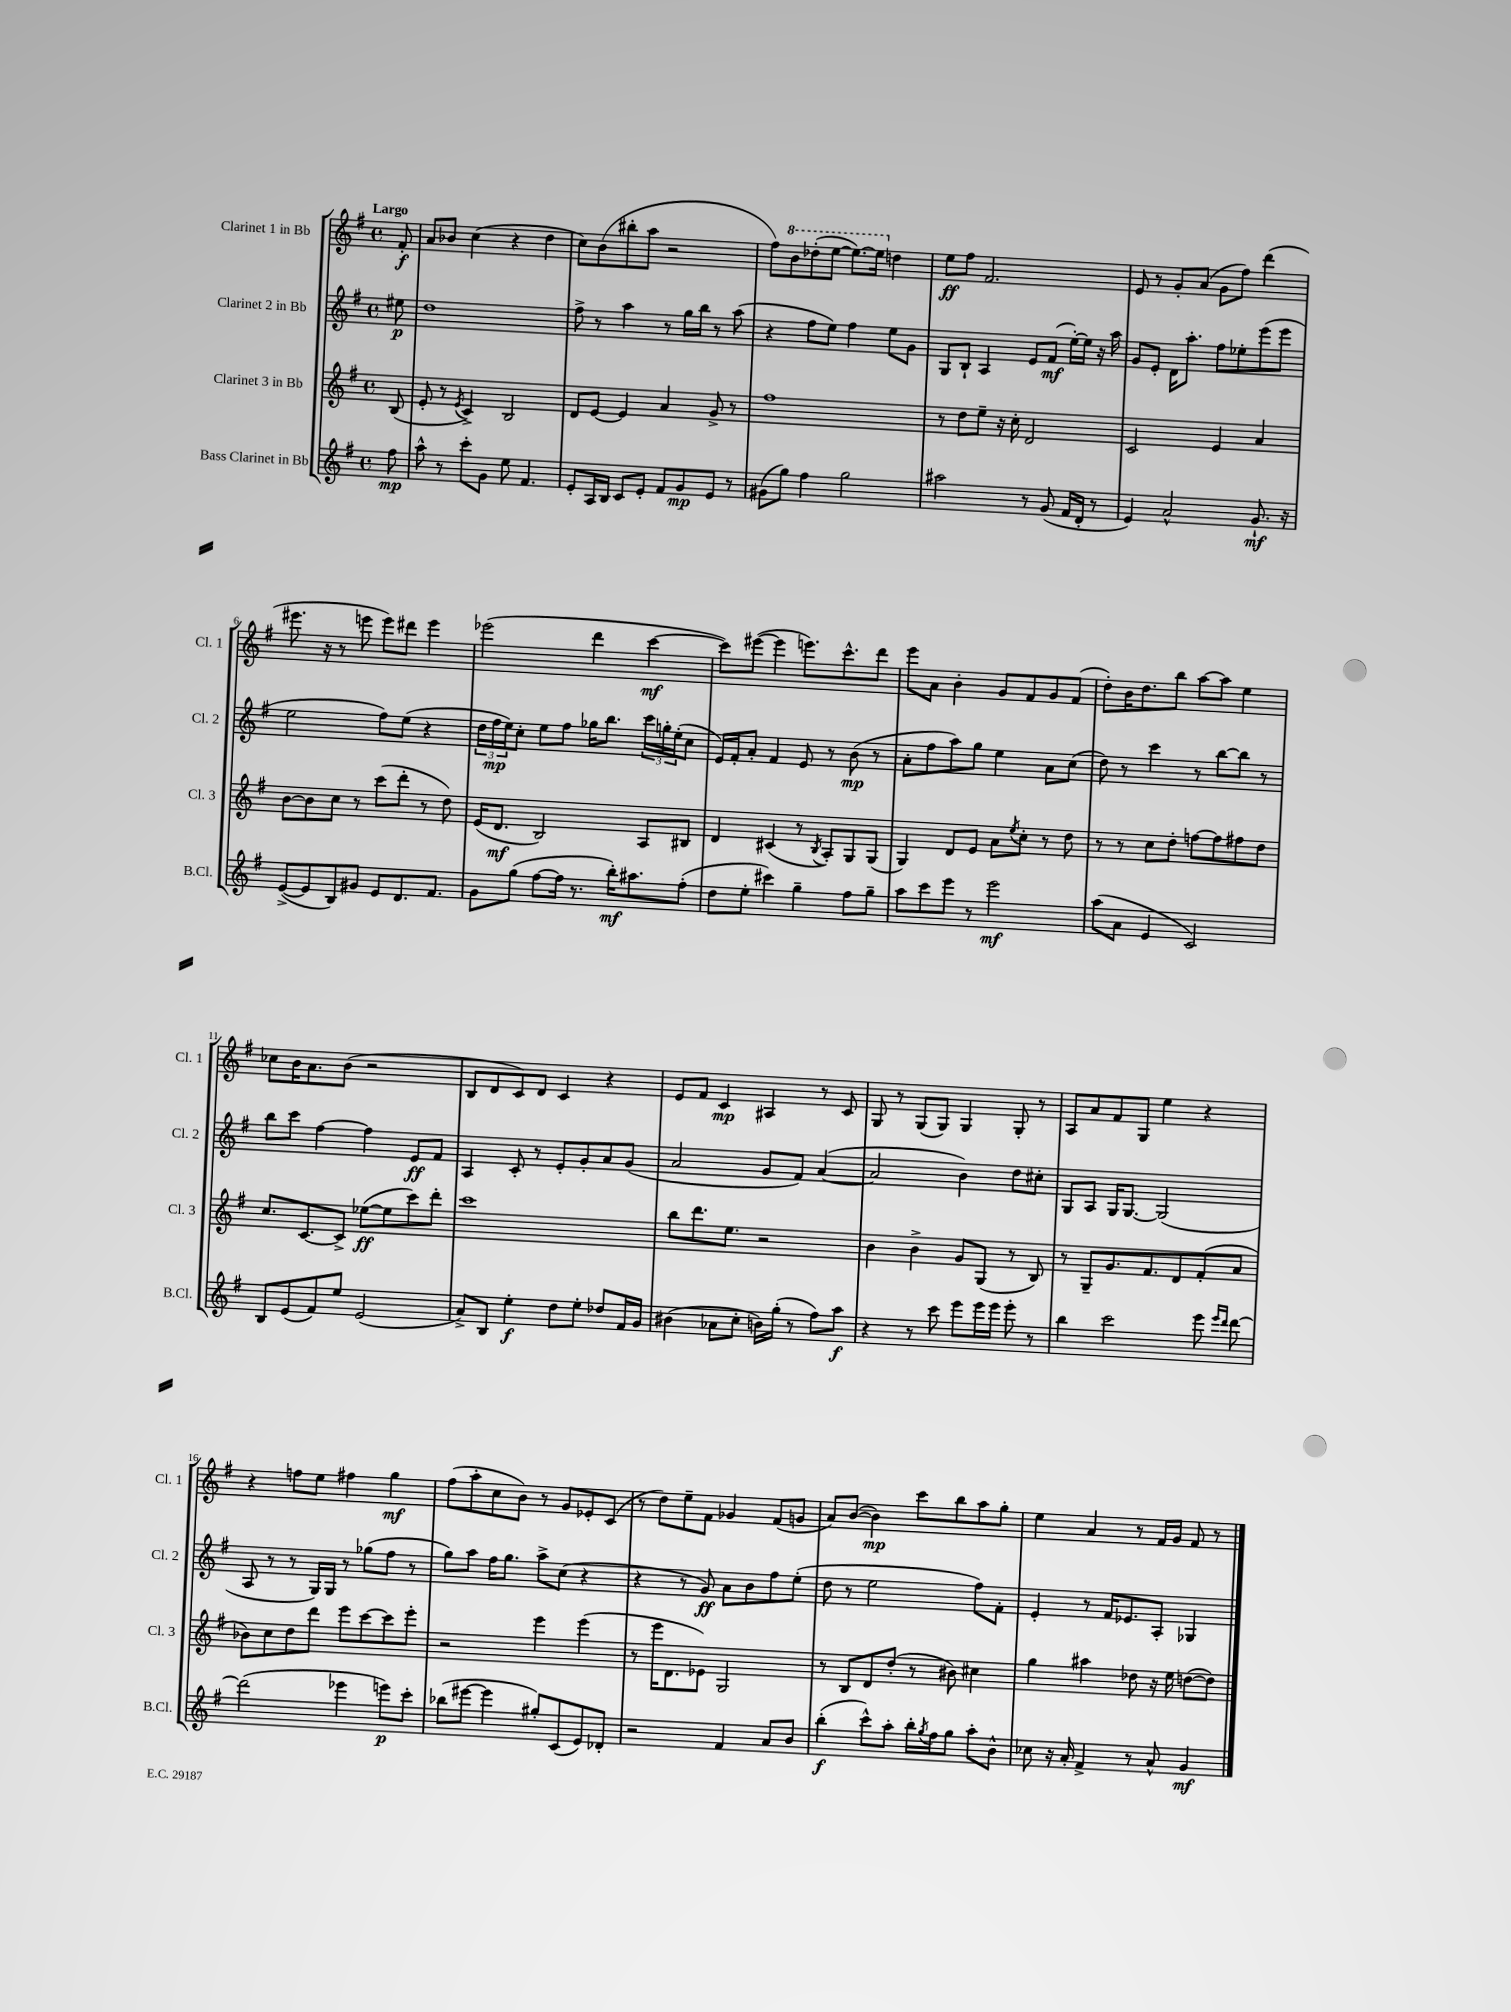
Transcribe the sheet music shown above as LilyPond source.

<<
\new StaffGroup <<
\new Staff = "s0" \with { instrumentName = "Clarinet 1 in Bb" shortInstrumentName = "Cl. 1" } {
    \clef treble \key g \major \defaultTimeSignature \time 4/4 \partial 8 \tempo "Largo"
    fis'8-.\f |
    a'8 bes'8 c''4( r4 d''4 |
    c''8) b'8( bis''8-. a''8 r2 |
    fis''8) \ottava #1 b''8 des'''8-.( e'''8~ e'''8.~) e'''16 \ottava #0 d''!4 |
    e''8\ff fis''8 fis'2. |
    e'8 r8 g'8-. a'8( g'8 fis''8) d'''4( |
    eis'''8. r16 r8 e'''8 e'''8) dis'''8 e'''4 |
    ees'''2( d'''4 c'''4~\mf |
    c'''8) eis'''8~( eis'''4 e'''8.) c'''8.-^ d'''8 |
    e'''8 a'8 b'4-. g'8 fis'8 g'8 fis'8( |
    d''8-.) b'16 d''8. b''8 a''8~ a''8 e''4 |
    ces''8 b'16 a'8. b'8( r2 |
    b8 d'8 c'8) d'8 c'4 r4 |
    e'8 fis'8 c'4\mp ais4 r8 c'8 |
    g8 r8 g8( g8) g4 g8-. r8 |
    a8 a'8 fis'8 g8 e''4 r4 |
    r4 f''8 e''8 fis''4 g''4\mf |
    fis''8( a''8-. c''8 b'8) r8 g'8 ees'8-. c'8( |
    r8 d''8) e''8-- fis'8 ges'4 fis'8( g'8 |
    a'8) b'8~( b'4\mp) c'''8 b''8 a''8 g''8-. |
    e''4 a'4 r8 fis'16 g'16 fis'8 r8 \bar "|." |
}
\new Staff = "s1" \with { instrumentName = "Clarinet 2 in Bb" shortInstrumentName = "Cl. 2" } {
    \clef treble \key g \major \defaultTimeSignature \time 4/4 \partial 8
    eis''8\p |
    d''1 |
    fis''8-> r8 a''4 r8 g''16 b''16 r8 a''8( |
    r4 fis''8 e''8) fis''4 e''8 g'8 |
    g8 b8-! a4 e'8 fis'8\mf( e''16~-.) e''16 r16 a''16 |
    g'8 e'8-. d'16 a''8.-. fis''8 ees''8-. e'''8( e'''8 |
    e''2 fis''8) e''8( r4 |
    \tuplet 3/2 { d''16 fis''16\mp e''16) } c''8-. e''8 fis''8 ges''16 b''8. \tuplet 3/2 { c'''16 g''16-. e''16-.( } c''8 |
    e'16) fis'16-. a'8-. fis'4 e'8 r8 b'8\mp( r8 |
    a'8-. fis''8 a''8) g''8 e''4 a'8 c''8( |
    d''8) r8 c'''4 r8 b''8~ b''8 r8 |
    b''8 c'''8 fis''4~ fis''4 e'8\ff fis'8 |
    a4 c'8-. r8 e'8-. g'8-. a'8 g'8( |
    a'2 g'8 fis'8) a'4~( |
    a'2 b'4) d''8 cis''8-. |
    g8 a8 g16 g8.~ g2( |
    a8 r8 r8 g16) g16 r8 ges''8( fis''8 r8 |
    g''8) a''8 fis''16 g''8. a''8-> c''8( r4 |
    r4 r8 g'8\ff) a'8 b'8 fis''8 e''8-.( |
    d''8 r8 e''2 fis''8) fis'8-. |
    e'4-. r8 fis'16 ees'8. a8-. ges4 \bar "|." |
}
\new Staff = "s2" \with { instrumentName = "Clarinet 3 in Bb" shortInstrumentName = "Cl. 3" } {
    \clef treble \key g \major \defaultTimeSignature \time 4/4 \partial 8
    b8( |
    e'8-. r8 \acciaccatura { e'8 } c'4->) b2 |
    d'8 e'8~ e'4 a'4 g'8-> r8 |
    fis''1 |
    r8 d''8 e''8-- r16 c''16-. d'2 |
    c'2 e'4 a'4 |
    b'8~ b'8 c''8 r8 c'''8( d'''8-. r8 d''8) |
    e'16( d'8.\mf b2) a8 bis8 |
    d'4 cis'4( r8 \acciaccatura { b8 } a8-.) g8 g8( |
    g4) d'8 e'8 a'8 \acciaccatura { e''8 } c''8-. r8 d''8 |
    r8 r8 c''8 d''8-. f''8~ f''8 fis''8 d''8 |
    c''8. c'8.~ c'8-> ees''8~\ff( ees''8 c'''8) d'''8-. |
    c'''1 |
    b''8 d'''8. e''8. r2 |
    b'4 b'4-> g'8 g8( r8 b8) |
    r8 g8-- g'8. fis'8. d'8 fis'8-.( a'8 |
    bes'8) c''8 d''8 d'''8 e'''8 c'''8~ c'''8 e'''8-. |
    r2 e'''4 e'''4( |
    r8 e'''16 d'8. ees'8) g2 |
    r8 b8 d'8 d''8-.( r8 bis'8) cis''4 |
    g''4 ais''4 des''8 r16 e''16 d''8~( d''8) \bar "|." |
}
\new Staff = "s3" \with { instrumentName = "Bass Clarinet in Bb" shortInstrumentName = "B.Cl." } {
    \clef treble \key g \major \defaultTimeSignature \time 4/4 \partial 8
    fis''8\mp |
    a''8-^ r8 c'''8-. g'8 e''8 fis'4. |
    e'8-. a16 b16 c'8 e'8-. fis'8 g'8\mp e'8 r8 |
    gis'8( g''8) fis''4 g''2 |
    ais''2 r8 g'8( fis'16 d'16-. r8 |
    e'4) a'2-^ g'8.-!\mf r16 |
    e'8~->( e'8 b8) gis'8 e'8 d'8. fis'8. |
    g'8 g''8( fis''8~ fis''16 r8. b''16-.\mf) ais''8. fis''8-.( |
    d''8 e''8-. cis'''4) g''4-- fis''8 g''8-- |
    a''8 c'''8 e'''8 r8 e'''2\mf |
    a''8( a'8 e'4 c'2) |
    b8 e'8( fis'8) e''8 e'2( |
    a'8->) b8 e''4-.\f d''8 e''8-. des''8 fis'16 g'16 |
    bis'4( aes'8 c''8-. b'16) g''16-.( r8 fis''8) a''8\f |
    r4 r8 c'''8 e'''8 e'''16 e'''16 e'''8-. r8 |
    b''4 c'''2 e'''8 \grace { e'''16 d'''16 } d'''8~ |
    d'''2( ees'''4 e'''8\p) c'''8-. |
    bes''8( eis'''8~ eis'''4 gis''8-.) c'8( e'8) des'8-. |
    r2 fis'4 a'8 b'8 |
    b''4-.\f( c'''8-^) a''8-. b''16-. \acciaccatura { g''8 } fis''16 g''8 a''8-. b'8-^ |
    ces''8 r16 a'16-. fis'4-> r8 a'8-^ g'4\mf \bar "|." |
}
>>
>>
